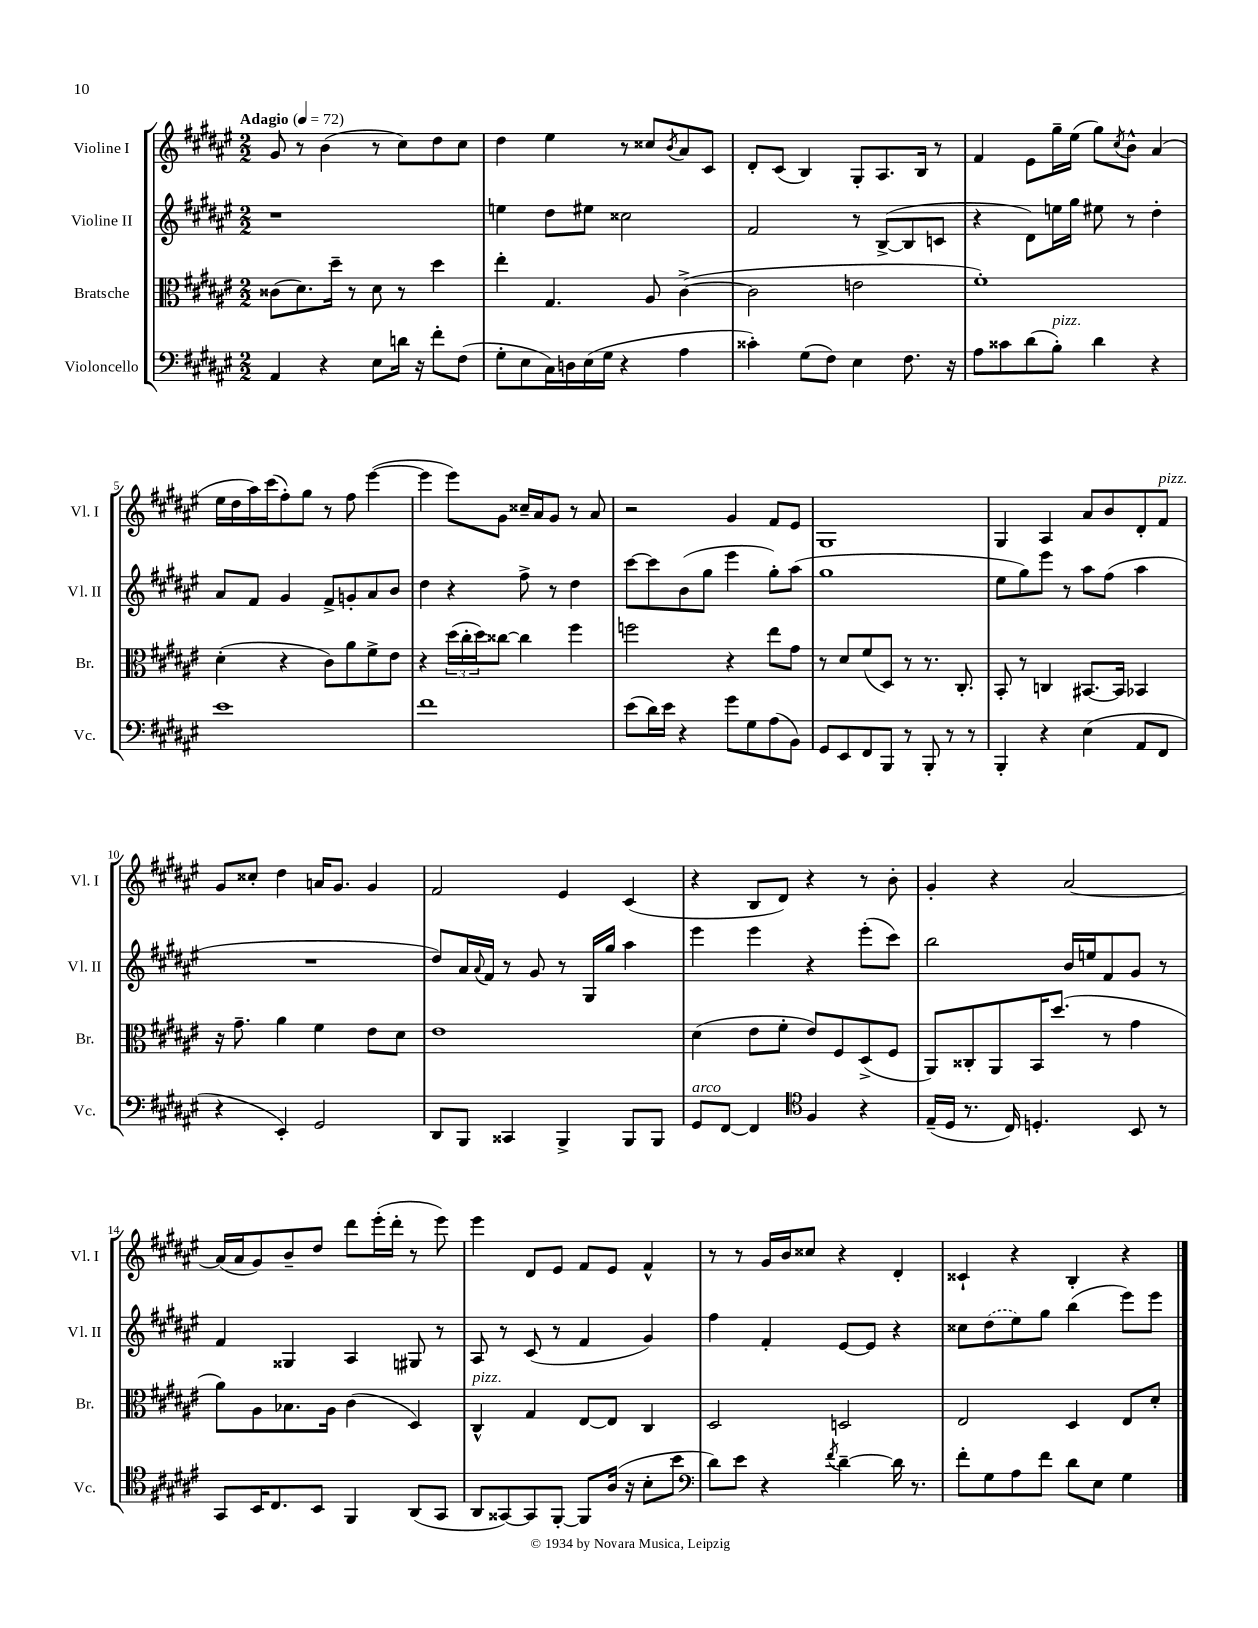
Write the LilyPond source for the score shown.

<<
\new StaffGroup <<
\new Staff = "s0" \with { instrumentName = "Violine I" shortInstrumentName = "Vl. I" } {
    \clef treble \key fis \major \numericTimeSignature \time 2/2 \tempo "Adagio" 4 = 72
    gis'8 r8 b'4( r8 cis''8) dis''8 cis''8 |
    dis''4 eis''4 r8 cisis''8 \acciaccatura { b'8 } ais'8 cis'8 |
    dis'8-. cis'8( b4) gis8-. ais8. b16 r8 |
    fis'4 eis'8 gis''16-- eis''16( gis''8) \acciaccatura { cis''8 } b'8-^ ais'4( |
    eis''16 dis''16 ais''16) cis'''16( fis''8-.) gis''8 r8 fis''8 eis'''4~( |
    eis'''4 eis'''8) gis'8 cisis''16-- ais'16 gis'8 r8 ais'8 |
    r2 gis'4 fis'8 eis'8 |
    gis1 |
    gis4 ais4 ais'8 b'8 dis'8-. fis'8^\markup { \italic "pizz." } |
    gis'8 cisis''8-. dis''4 a'16 gis'8. gis'4 |
    fis'2 eis'4 cis'4( |
    r4 b8 dis'8) r4 r8 b'8-. |
    gis'4-. r4 ais'2~ |
    ais'16( ais'16 gis'8) b'8-- dis''8 dis'''8 eis'''16-.( dis'''16-. r8 eis'''8) |
    eis'''4 dis'8 eis'8 fis'8 eis'8 fis'4-^ |
    r8 r8 gis'16 b'16 cisis''8 r4 dis'4-. |
    cisis'4-! r4 b4-. r4 \bar "|." |
}
\new Staff = "s1" \with { instrumentName = "Violine II" shortInstrumentName = "Vl. II" } {
    \clef treble \key fis \major \numericTimeSignature \time 2/2
    r1 |
    e''4 dis''8 eis''8 cisis''2 |
    fis'2 r8 b8~->( b8 c'8 |
    r4 dis'8) e''16 gis''16 eis''8 r8 dis''4-. |
    ais'8 fis'8 gis'4 fis'8-> g'8-. ais'8 b'8 |
    dis''4 r4 fis''8-> r8 dis''4 |
    cis'''8~ cis'''8 b'8( gis''8 eis'''4 gis''8-.) ais''8( |
    gis''1 |
    eis''8 gis''8) eis'''8 r8 ais''8 fis''8( ais''4 |
    R1 |
    dis''8) ais'16 \appoggiatura { ais'8 } fis'16 r8 gis'8 r8 gis16 gis''16 ais''4 |
    eis'''4 eis'''4 r4 eis'''8-.( cis'''8) |
    b''2 b'16 e''16 fis'8 gis'8 r8 |
    fis'4 gisis4 ais4 gis8 r8 |
    ais8 r8 cis'8( r8 fis'4 gis'4) |
    fis''4 fis'4-. eis'8~ eis'8 r4 |
    cisis''8 \once \slurDashed dis''8( eis''8) gis''8 b''4( eis'''8) eis'''8 \bar "|." |
}
\new Staff = "s2" \with { instrumentName = "Bratsche" shortInstrumentName = "Br." } {
    \clef alto \key fis \major \numericTimeSignature \time 2/2
    cisis'8( dis'8.) dis''16-- r8 dis'8 r8 dis''4 |
    eis''4-. gis4. ais8 cis'4~->( |
    cis'2 e'2 |
    fis'1-.) |
    dis'4-.( r4 cis'8) ais'8 fis'8-> eis'8 |
    r4 \tuplet 3/2 { dis''16( cis''16-. dis''16) } cisis''8~ cisis''4 fis''4 |
    f''2 r4 eis''8 gis'8 |
    r8 dis'8 fis'8( dis8) r8 r8. cis8.-. |
    b,8-. r8 c4 bis,8.~ bis,16 bes,4 |
    r16 gis'8.-- ais'4 fis'4 eis'8 dis'8 |
    eis'1 |
    dis'4( eis'8 fis'8-. eis'8) fis8 dis8->( fis8 |
    ais,8) cisis8-. ais,8 b,16 dis''8.( r8 gis'4 |
    ais'8) ais8 bes8. ais16 cis'4( dis4) |
    cis4-^^\markup { \italic "pizz." } gis4 eis8~ eis8 cis4 |
    dis2 d2 |
    eis2 dis4 eis8 dis'8-. \bar "|." |
}
\new Staff = "s3" \with { instrumentName = "Violoncello" shortInstrumentName = "Vc." } {
    \clef bass \key fis \major \numericTimeSignature \time 2/2
    ais,4 r4 eis8 d'16 r16 fis'8-. fis8( |
    gis8-. eis8 cis16) d16 eis16( gis16 r4 ais4 |
    cisis'4-.) gis8( fis8) eis4 fis8. r16 |
    ais8 cisis'8 dis'8( b8-.^\markup { \italic "pizz." }) dis'4 r4 |
    eis'1 |
    fis'1 |
    eis'8( dis'16) eis'16 r4 gis'8 gis8 ais8( b,8) |
    gis,8 eis,8 fis,8 b,,8 r8 b,,8-. r8 r8 |
    b,,4-. r4 eis4( ais,8 fis,8 |
    r4 eis,4-.) gis,2 |
    dis,8 b,,8 cisis,4 b,,4-> b,,8 b,,8 |
    gis,8^\markup { \italic "arco" } fis,8~ fis,4 \clef tenor fis4 r4 |
    eis16--( dis16 r8. cis16) d4.-. b,8 r8 |
    gis,8 b,16 cis8. b,8 fis,4 ais,8( gis,8 |
    ais,8 gisis,8~) gisis,8 fis,8~-. fis,8 ais16( r16 b8-. b'8 |
    \clef bass dis'8) eis'8 r4 \acciaccatura { fis'8 } dis'4~-- dis'16 r8. |
    fis'8-. gis8 ais8 fis'8 dis'8 eis8 gis4 \bar "|." |
}
>>
>>
